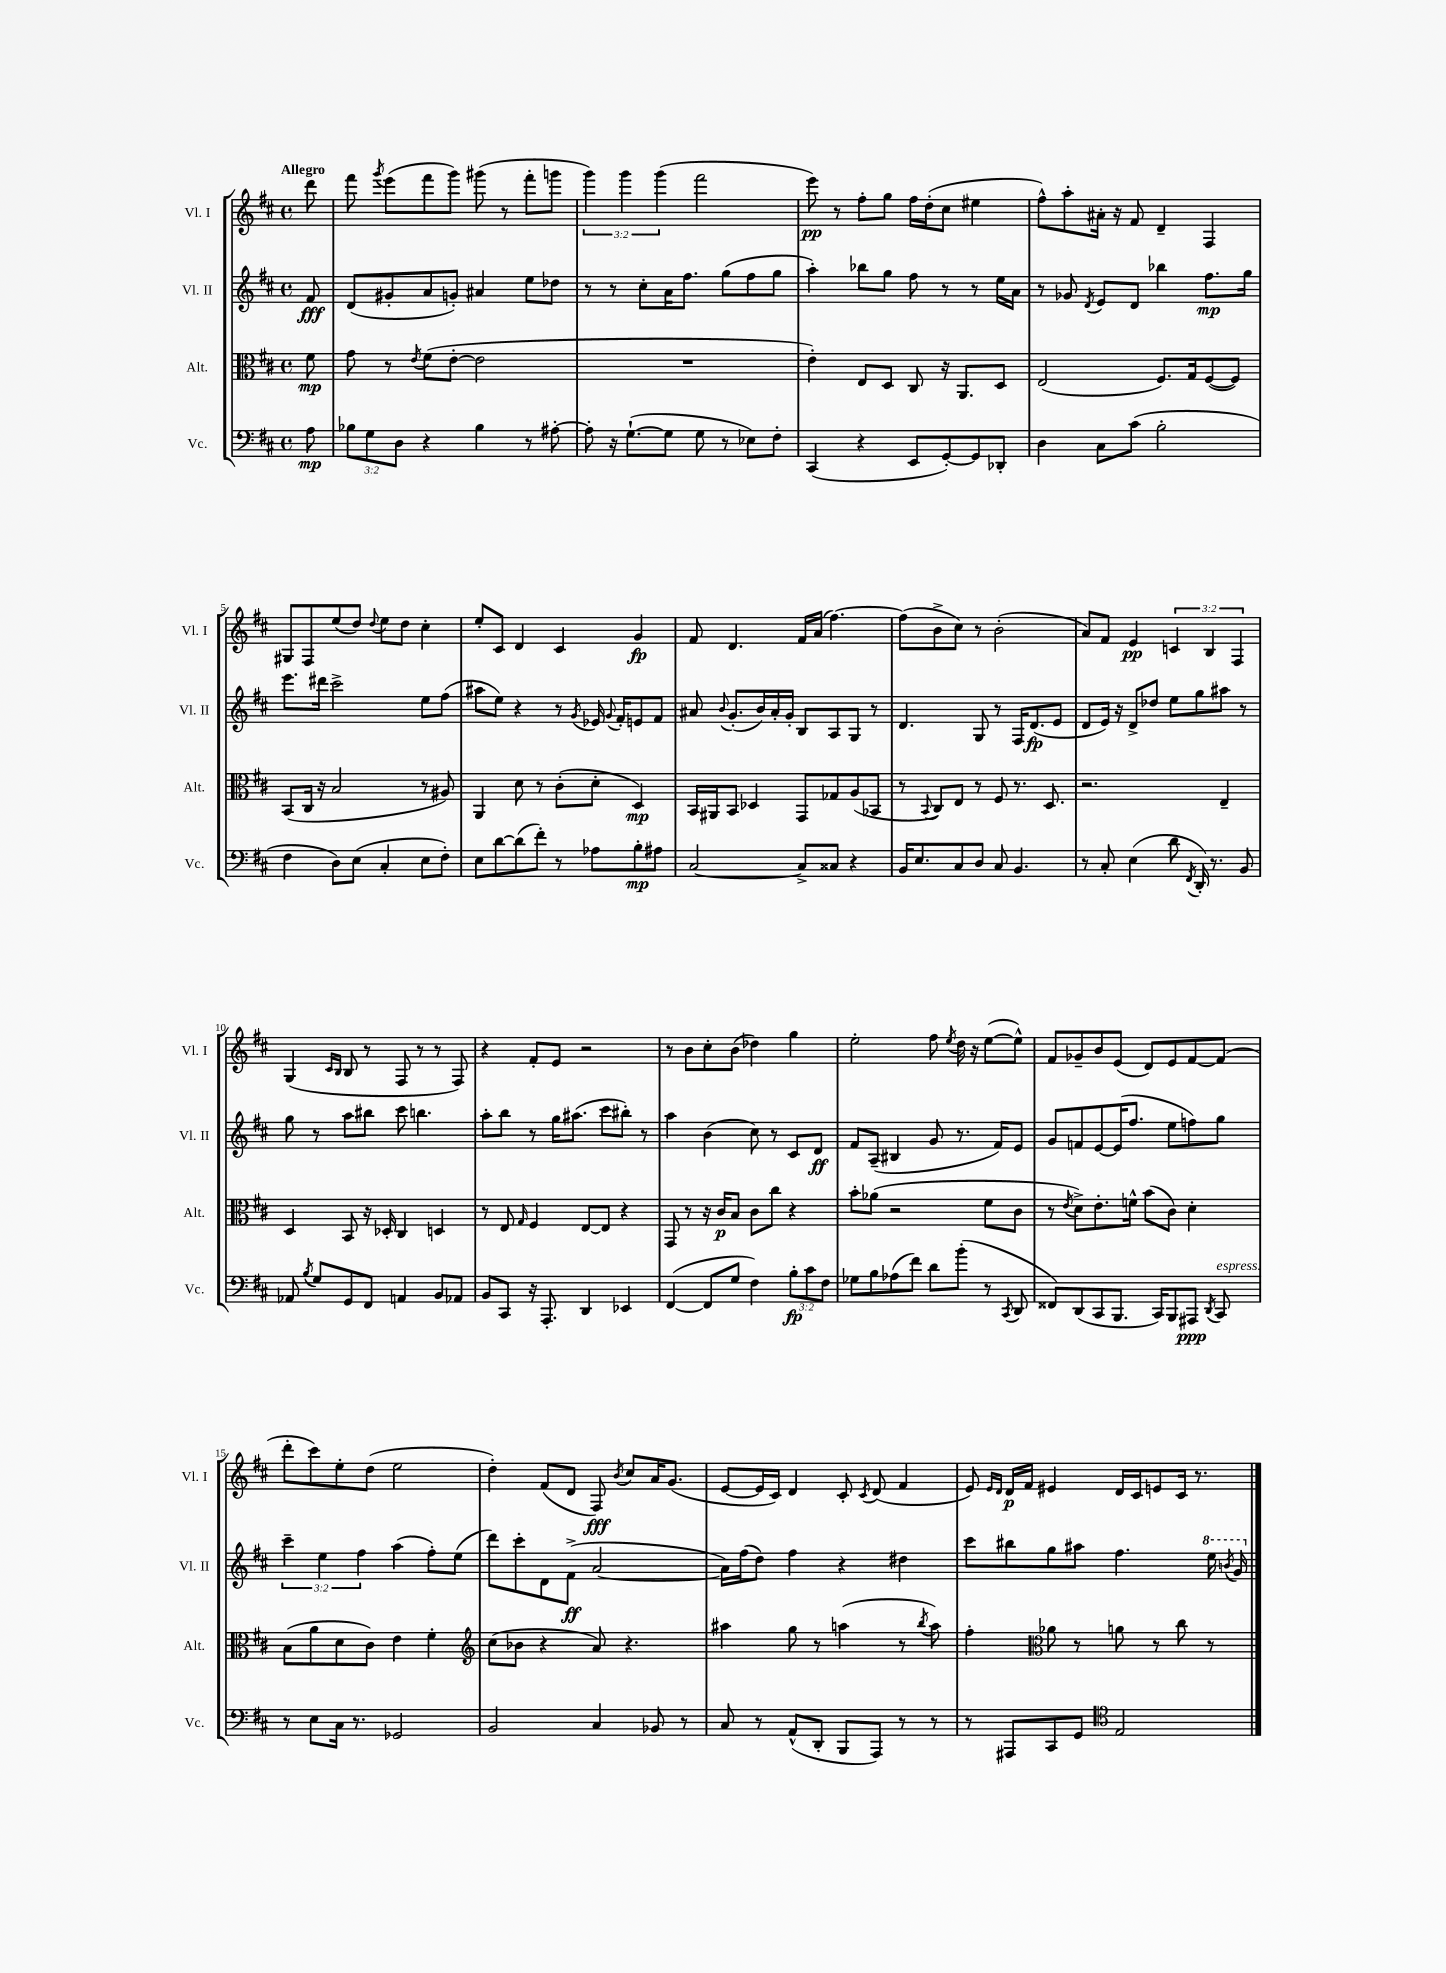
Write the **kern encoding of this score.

**kern	**dynam	**kern	**dynam	**kern	**dynam	**kern	**dynam
*part4	*part4	*part3	*part3	*part2	*part2	*part1	*part1
*staff4	*staff4	*staff3	*staff3	*staff2	*staff2	*staff1	*staff1
*I"Vc.	*	*I"Alt.	*	*I"Vl. II	*	*I"Vl. I	*
*I'Vc.	*	*I'Alt.	*	*I'Vl. II	*	*I'Vl. I	*
*clefF4	*	*clefC3	*	*clefG2	*	*clefG2	*
*k[f#c#]	*	*k[f#c#]	*	*k[f#c#]	*	*k[f#c#]	*
*M4/4	*	*M4/4	*	*M4/4	*	*M4/4	*
*met(c)	*	*met(c)	*	*met(c)	*	*met(c)	*
=	=	=	=	=	=	=	=
!	!	!	!	!	!	!LO:TX:a:B:t=Allegro	!
8A\	mp	8f#\	mp	8f#/	fff	8ddd\	.
=1	=1	=1	=1	=1	=1	=1	=1
12B-X\L	.	8g\	.	(8d/L	.	8fff#\	.
12G\	.	.	.	.	.	.	.
.	.	.	.	.	.	8qggg/	.
.	.	8r	.	8g#X'/	.	(8eee\L	.
12D\J	.	.	.	.	.	.	.
.	.	8qe/	.	.	.	.	.
4r	.	(8f#\L	.	8a/	.	8fff#\	.
.	.	[8e'\J	.	8gn'/J)	.	8ggg\J)	.
4B-\	.	2e\]	.	4a#X/	.	(8ggg#X\	.
.	.	.	.	.	.	8r	.
8r	.	.	.	8ee\L	.	8fff#'\L	.
[8A#X'\	.	.	.	8dd-X\J	.	8gggn\J	.
=2	=2	=2	=2	=2	=2	=2	=2
8A#'\]	.	1r	.	8r	.	6ggg\)	.
16r	.	.	.	8r	.	.	.
.	.	.	.	.	.	6ggg\	.
([8.G`\L	.	.	.	.	.	.	.
.	.	.	.	8cc#'\L	.	.	.
.	.	.	.	.	.	(6ggg\	.
8G\J]	.	.	.	16a\K	.	.	.
.	.	.	.	8.ff#\J	.	.	.
8G\	.	.	.	.	.	2fff#\	.
8r	.	.	.	(8gg\L	.	.	.
8E-X\L)	.	.	.	8ff#\	.	.	.
8F#'\J	.	.	.	8gg\J	.	.	.
=3	=3	=3	=3	=3	=3	=3	=3
(4CC#/	.	4e'\)	.	4aa'\)	.	8eee\)	pp
.	.	.	.	.	.	8r	.
4r	.	8E/L	.	8bb-X\L	.	8ff#'\L	.
.	.	8D/J	.	8gg\J	.	8gg\J	.
8EE/L	.	8C#/	.	8ff#\	.	16ff#\LL	.
.	.	.	.	.	.	(16dd'\J	.
[8GG'/)	.	16r	.	8r	.	8cc#\J	.
.	.	8.AA/L	.	.	.	.	.
8GG/]	.	.	.	8r	.	4ee#X\	.
8DD-X'/J	.	8D/J	.	16ee\LL	.	.	.
.	.	.	.	16a\JJ	.	.	.
=4	=4	=4	=4	=4	=4	=4	=4
4D\	.	(2E/	.	8r	.	8ff#^^\L)	.
.	.	.	.	8g-X/	.	8aa'\	.
.	.	.	.	8qd/	.	.	.
8C#\L	.	.	.	8e/L	.	16a#X'\Jk	.
.	.	.	.	.	.	16r	.
(8c#\J	.	.	.	8d/J	.	8f#/	.
2B'\	.	8.F#/L)	.	4bb-X\	.	4d~/	.
.	.	16G/k	.	.	.	.	.
.	.	([8F#/	.	8.ff#\L	mp	4F#/	.
.	.	8F#/J])	.	.	.	.	.
.	.	.	.	16gg\Jk	.	.	.
!!LO:LB:g=z
=5	=5	=5	=5	=5	=5	=5	=5
4F#\	.	(8BB/L	.	8.eee\L	.	8G#X/L	.
.	.	16C#/Jk	.	.	.	8F#/	.
.	.	16r	.	16ddd#X\Jk	.	.	.
8D\L)	.	2B/	.	2ccc#^\	.	(8ee/	.
(8E\J	.	.	.	.	.	8dd/J)	.
.	.	.	.	.	.	8qqdd/	.
4C#'/	.	.	.	.	.	8ee\L	.
.	.	.	.	.	.	8dd\J	.
8E\L	.	8r	.	8ee\L	.	4cc#'\	.
8F#'\J)	.	8A#X/)	.	(8ff#\J	.	.	.
=6	=6	=6	=6	=6	=6	=6	=6
8E\L	.	4AA/	.	8aa#X\L	.	8ee'/L	.
[8d\	.	.	.	8ee\J)	.	8c#/J	.
(8d\]	.	8d\	.	4r	.	4d/	.
8f#'\J)	.	8r	.	.	.	.	.
8r	.	(8c#'\L	.	8r	.	4c#/	.
.	.	.	.	8qg/	.	.	.
8A-X\L	.	8d'\J	.	16e-X/	.	.	.
.	.	.	.	8qqg/	.	.	.
.	.	.	.	16f#'/KL	.	.	.
8B'\	mp	4D/)	mp	8en/	.	4g/	fp
8A#X\J	.	.	.	8f#/J	.	.	.
=7	=7	=7	=7	=7	=7	=7	=7
[2C#/	.	16BB/LL	.	8a#X/	.	8f#/	.
.	.	16AA#X/J	.	.	.	.	.
.	.	.	.	8qqb/	.	.	.
.	.	8BB/J	.	(8.g'/L	.	4.d/	.
.	.	4D-X/	.	.	.	.	.
.	.	.	.	16b/L)	.	.	.
.	.	.	.	16a#'/	.	.	.
.	.	.	.	16g'/JJ	.	.	.
8C#^/L]	.	8GG/L	.	8B/L	.	16f#/LL	.
.	.	.	.	.	.	(16a/JJ	.
8C##X/J	.	8G-X/	.	8A/	.	[4.ff#\)	.
4r	.	(8A/	.	8G/J	.	.	.
.	.	8BB-X/J	.	8r	.	.	.
=8	=8	=8	=8	=8	=8	=8	=8
16BB/KL	.	8r	.	4.d/	.	(8ff#\L]	.
8.E/	.	.	.	.	.	.	.
.	.	8qqBB/	.	.	.	.	.
.	.	8C#/L)	.	.	.	8b^\	.
8C#/	.	8E/J	.	.	.	8cc#\J)	.
8D/J	.	8r	.	8G/	.	8r	.
8C#/	.	8F#/	.	8r	.	(2b'\	.
4.BB/	.	8.r	.	16F#/KL	.	.	.
.	.	.	.	(8.d/	fp	.	.
.	.	8.D/	.	.	.	.	.
.	.	.	.	8e/J	.	.	.
=9	=9	=9	=9	=9	=9	=9	=9
8r	.	2.r	.	8d/L	.	8a/L)	.
8C#'/	.	.	.	16e/Jk)	.	8f#/J	.
.	.	.	.	16r	.	.	.
(4E\	.	.	.	8d^/L	.	4e/	pp
.	.	.	.	8dd-X/J	.	.	.
8d\	.	.	.	8ee\L	.	6cn/	.
8qFF#/	.	.	.	.	.	.	.
16DD'/)	.	.	.	8gg\	.	.	.
.	.	.	.	.	.	6B/	.
8.r	.	.	.	.	.	.	.
.	.	4E~/	.	8aa#X\J	.	.	.
.	.	.	.	.	.	6F#/	.
8BB/	.	.	.	8r	.	.	.
!!LO:LB:g=z
=10	=10	=10	=10	=10	=10	=10	=10
8AA-X/	.	4D/	.	8gg\	.	(4G/	.
8qB/	.	.	.	.	.	.	.
8G/L	.	.	.	8r	.	.	.
.	.	.	.	.	.	16qqc#/LL	.
.	.	.	.	.	.	16qqB/JJ	.
8GG/	.	8BB/	.	8aa\L	.	8B/	.
8FF#/J	.	16r	.	8bb#X\J	.	8r	.
.	.	16D-X'/	.	.	.	.	.
4AAn/	.	4C#/	.	8ccc#\	.	8F#/	.
.	.	.	.	4.bbn\	.	8r	.
8BB/L	.	4Dn/	.	.	.	8r	.
8AA-X/J	.	.	.	.	.	8F#/)	.
=11	=11	=11	=11	=11	=11	=11	=11
8BB/L	.	8r	.	8aa'\L	.	4r	.
8CC#/J	.	8E/	.	8bb\J	.	.	.
.	.	16qqG/	.	.	.	.	.
16r	.	4F#/	.	8r	.	8f#'/L	.
8.AAA'/	.	.	.	.	.	.	.
.	.	.	.	16gg\KL	.	8e/J	.
.	.	.	.	(8.aa#X\J	.	.	.
4DD/	.	[8E/L	.	.	.	2r	.
.	.	8E/J]	.	8ccc#\L	.	.	.
4EE-X/	.	4r	.	8bb#X'\J)	.	.	.
.	.	.	.	8r	.	.	.
=12	=12	=12	=12	=12	=12	=12	=12
([4FF#/	.	8GG/	.	4aa\	.	8r	.
.	.	8r	.	.	.	8b\L	.
8FF#/L]	.	16r	.	(4b\	.	8cc#'\	.
.	.	16c#/KL	p	.	.	.	.
8G/J	.	8B/J	.	.	.	(8b\J	.
4F#\)	.	8c#\L	.	8cc#\)	.	4dd-X\)	.
.	.	8cc#\J	.	8r	.	.	.
12B'\L	fp	4r	.	8c#/L	.	4gg\	.
12c#\	.	.	.	.	.	.	.
.	.	.	.	8d/J	ff	.	.
12F#\J	.	.	.	.	.	.	.
=13	=13	=13	=13	=13	=13	=13	=13
8G-X\L	.	8b'\L	.	8f#/L	.	2ee'\	.
8B\	.	(8a-X\J	.	(8A~/J	.	.	.
(8A-X\	.	2r	.	4B#X/	.	.	.
8f#\J)	.	.	.	.	.	.	.
8d\L	.	.	.	8g/	.	8ff#\	.
.	.	.	.	.	.	8qee/	.
(8b'\J	.	.	.	8.r	.	16dd\	.
.	.	.	.	.	.	16r	.
8r	.	8f#\L	.	.	.	([8ee\L	.
.	.	.	.	16f#/KL)	.	.	.
8qCC#/	.	.	.	.	.	.	.
8DD/	.	8c#\J	.	8e/J	.	8ee^^\J])	.
=14	=14	=14	=14	=14	=14	=14	=14
8FF##X/L)	.	8r	.	8g/L	.	8f#/L	.
.	.	8qe/	.	.	.	.	.
(8DD/	.	8d^\L)	.	8fn/	.	8g-X~/	.
8CC#/	.	8.e'\	.	[8e/	.	8b/	.
8.BBB/J	.	.	.	(16e/K]	.	(8e/J	.
.	.	16fn^^\Jk	.	8.ff#/J	.	.	.
.	.	(8b\L	.	.	.	8d/L)	.
16CC#/KL)	.	.	.	.	.	.	.
8BBB/	.	8c#\J)	.	8ee\L	.	8e/	.
8AAA#X/J	ppp	4d'\	.	8ffn\)	.	[8f#/	.
8qDD/	.	.	.	.	.	.	.
!LO:TX:a:i:t=espress.	!	!	!	!	!	!	!
8CC#/	.	.	.	8gg\J	.	(8f#/J]	.
!!LO:LB:g=z
=15	=15	=15	=15	=15	=15	=15	=15
8r	.	(8B\L	.	6ccc#~\	.	8ddd'\L	.
8E\L	.	8a\	.	.	.	8ccc#\)	.
.	.	.	.	6ee\	.	.	.
16C#\Jk	.	8d\	.	.	.	8ee'\	.
8.r	.	.	.	.	.	.	.
.	.	.	.	6ff#\	.	.	.
.	.	8c#\J)	.	.	.	(8dd\J	.
2GG-X/	.	4e\	.	(4aa\	.	2ee\	.
.	.	4f#'\	.	8ff#'\L)	.	.	.
.	.	.	.	(8ee\J	.	.	.
=16	=16	=16	=16	=16	=16	=16	=16
*	*	*clefG2	*	*	*	*	*
2BB/	.	(8cc#\L	.	8ddd\L)	.	4dd'\)	.
.	.	8b-X\J	.	8ccc#'\	.	.	.
.	.	4r	.	8d\	.	(8f#/L	.
.	.	.	.	(8f#^\J	ff	8d/J	.
4C#/	.	8a/)	.	[2a/	.	8F#/)	fff
.	.	.	.	.	.	8qb/	.
.	.	4.r	.	.	.	8cc#/L	.
8BB-X/	.	.	.	.	.	16a/K	.
.	.	.	.	.	.	(8.g/J	.
8r	.	.	.	.	.	.	.
=17	=17	=17	=17	=17	=17	=17	=17
8C#/	.	4aa#X\	.	16a\LL])	.	[8e/L	.
.	.	.	.	(16ff#\J	.	.	.
8r	.	.	.	8dd\J)	.	16e/L]	.
.	.	.	.	.	.	16c#/JJ)	.
(8AA^^/L	.	8gg\	.	4ff#\	.	4d/	.
8DD'/J	.	8r	.	.	.	.	.
8BBB/L	.	(4aan\	.	4r	.	8c#'/	.
.	.	.	.	.	.	8qc#/	.
8AAA/J)	.	.	.	.	.	(8d/	.
8r	.	8r	.	4dd#X\	.	4f#/	.
.	.	8qbb/	.	.	.	.	.
8r	.	8aa\)	.	.	.	.	.
=18	=18	=18	=18	=18	=18	=18	=18
8r	.	4ff#'\	.	8ccc#\L	.	8e/)	.
.	.	.	.	.	.	16qqe/LL	.
.	.	.	.	.	.	16qqd/JJ	.
8AAA#X/L	.	.	.	8bb#X\	.	16d/LL	p
.	.	.	.	.	.	16f#/JJ	.
*	*	*clefC3	*	*	*	*	*
8CC#/	.	8a-X\	.	8gg\	.	4e#X/	.
8GG/J	.	8r	.	8aa#X\J	.	.	.
*clefC4	*	*	*	*	*	*	*
2E/	.	8an\	.	4.ff#\	.	16d/LL	.
.	.	.	.	.	.	16c#/J	.
.	.	8r	.	.	.	8en/	.
.	.	8cc#\	.	.	.	16c#/Jk	.
.	.	.	.	.	.	8.r	.
*	*	*	*	*8va	*	*	*
.	.	8r	.	16eee\	.	.	.
.	.	.	.	8qbbn/	.	.	.
.	.	.	.	16gg/	.	.	.
*	*	*	*	*X8va	*	*	*
==	==	==	==	==	==	==	==
*-	*-	*-	*-	*-	*-	*-	*-
